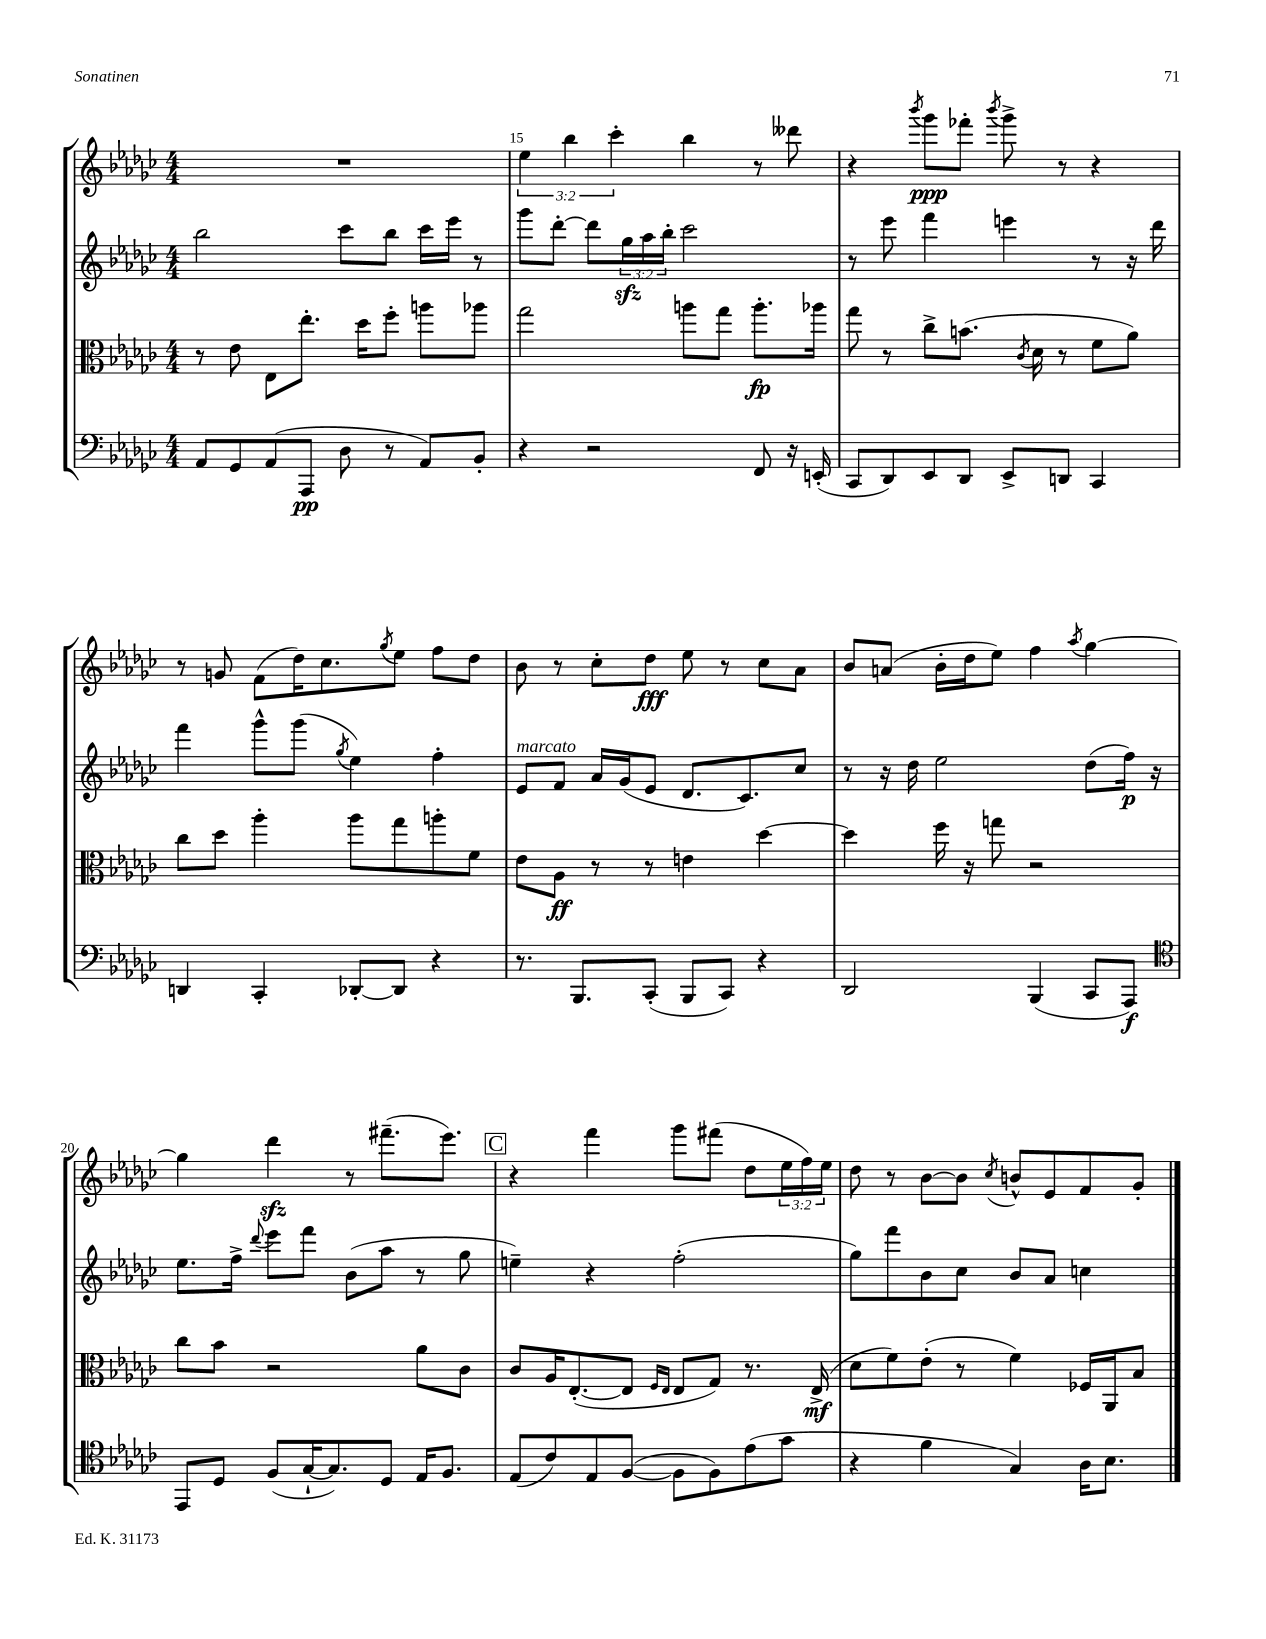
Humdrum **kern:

**kern	**kern	**kern	**kern
*staff4	*staff3	*staff2	*staff1
*clefF4	*clefC3	*clefG2	*clefG2
*k[b-e-a-d-g-c-]	*k[b-e-a-d-g-c-]	*k[b-e-a-d-g-c-]	*k[b-e-a-d-g-c-]
*M4/4	*M4/4	*M4/4	*M4/4
8AA-	8r	2bb-	1r
8GG-	8e-	.	.
(8AA-	8E-	.	.
8AAA-	8.ee-'	.	.
8D-	.	8ccc-	.
.	16dd-	.	.
8r	8ff'	8bb-	.
8AA-)	8aa	16ccc-	.
.	.	16eee-	.
8BB-'	8aa-	8r	.
=	=	=	=
4r	2gg-	8ggg-	6ee-
.	.	[8ddd-'	.
.	.	.	6bb-
2r	.	8ddd-]	.
.	.	.	6ccc-'
.	.	24gg-	.
.	.	24aa-	.
.	.	24bb-'	.
.	8aa	2ccc-	4bb-
.	8gg-	.	.
8FF	8.aa'	.	8r
16r	.	.	8ddd--
(16EE'	16aa-	.	.
=	=	=	=
8CC-	8gg-	8r	4r
8DD-)	8r	8eee-	.
.	.	.	8qbbb-
8EE-	8cc-^	4fff	8ggg-
8DD-	(8.b	.	8fff-'
.	.	.	8qbbb-
8EE-^	.	4eee	8ggg-^
.	8qc-	.	.
.	16d-	.	.
8DD	8r	.	8r
4CC-	8f	8r	4r
.	8a-)	16r	.
.	.	16ddd-	.
=	=	=	=
4DD	8cc-	4fff	8r
.	8dd-	.	8g
4CC-'	4aa-'	8ggg-^^	(8f
.	.	(8ggg-	16dd-)
.	.	.	8.cc-
.	.	8qgg-	.
[8DD-'	8aa-	4ee-)	.
.	.	.	8qgg-
8DD-]	8gg-	.	8ee-
4r	8aa'	4ff'	8ff
.	8f	.	8dd-
=	=	=	=
8.r	8e-	8e-	8b-
.	8A-	8f	8r
8.BBB-	.	.	.
.	8r	16a-	8cc-'
.	.	(16g-	.
(8CC-'	8r	8e-	8dd-
8BBB-	4e	8.d-	8ee-
8CC-)	.	.	8r
.	.	8.c-)	.
4r	[4dd-	.	8cc-
.	.	8cc-	8a-
=	=	=	=
2DD-	4dd-]	8r	8b-
.	.	16r	(8a
.	.	16dd-	.
.	16ff	2ee-	16b-'
.	16r	.	16dd-
.	8gg	.	8ee-)
(4BBB-	2r	.	4ff
.	.	.	8qaa-
8CC-	.	(8dd-	[4gg-
8AAA-)	.	16ff)	.
.	.	16r	.
=	=	=	=
*clefC4	*	*	*
8EE-	8cc-	8.ee-	4gg-]
8D-	8b-	.	.
.	.	16ff^	.
.	.	8qqddd-	.
(8F	2r	8eee-	4ddd-
[16G-`	.	8fff	.
8.G-])	.	.	.
.	.	(8b-	8r
8D-	.	8aa-	(8.fff#~
16E-	8a-	8r	.
8.F	.	.	8.eee-)
.	8c-	8gg-	.
=	=	=	=
(8E-	8c-	4ee~)	4r
8c-)	16A-	.	.
.	([8.E-'	.	.
8E-	.	4r	4fff
([8F	8E-]	.	.
.	16qqF	.	.
.	16qqE-	.	.
8F]	8E-	(2ff'	8ggg-
8F)	8G-)	.	(8fff#
(8e-	8.r	.	8dd-
8g-	.	.	24ee-
.	.	.	24ff)
.	(16E-^	.	.
.	.	.	24ee-
=	=	=	=
4r	8d-	8gg-)	8dd-
.	8f)	8fff	8r
4f	(8e-'	8b-	[8b-
.	8r	8cc-	8b-]
.	.	.	8qcc-
4G-)	4f)	8b-	8b^^
.	.	8a-	8e-
16A-	16F-	4cc	8f
8.B-	16AA-	.	.
.	8B-	.	8g-'
==	==	==	==
*-	*-	*-	*-
